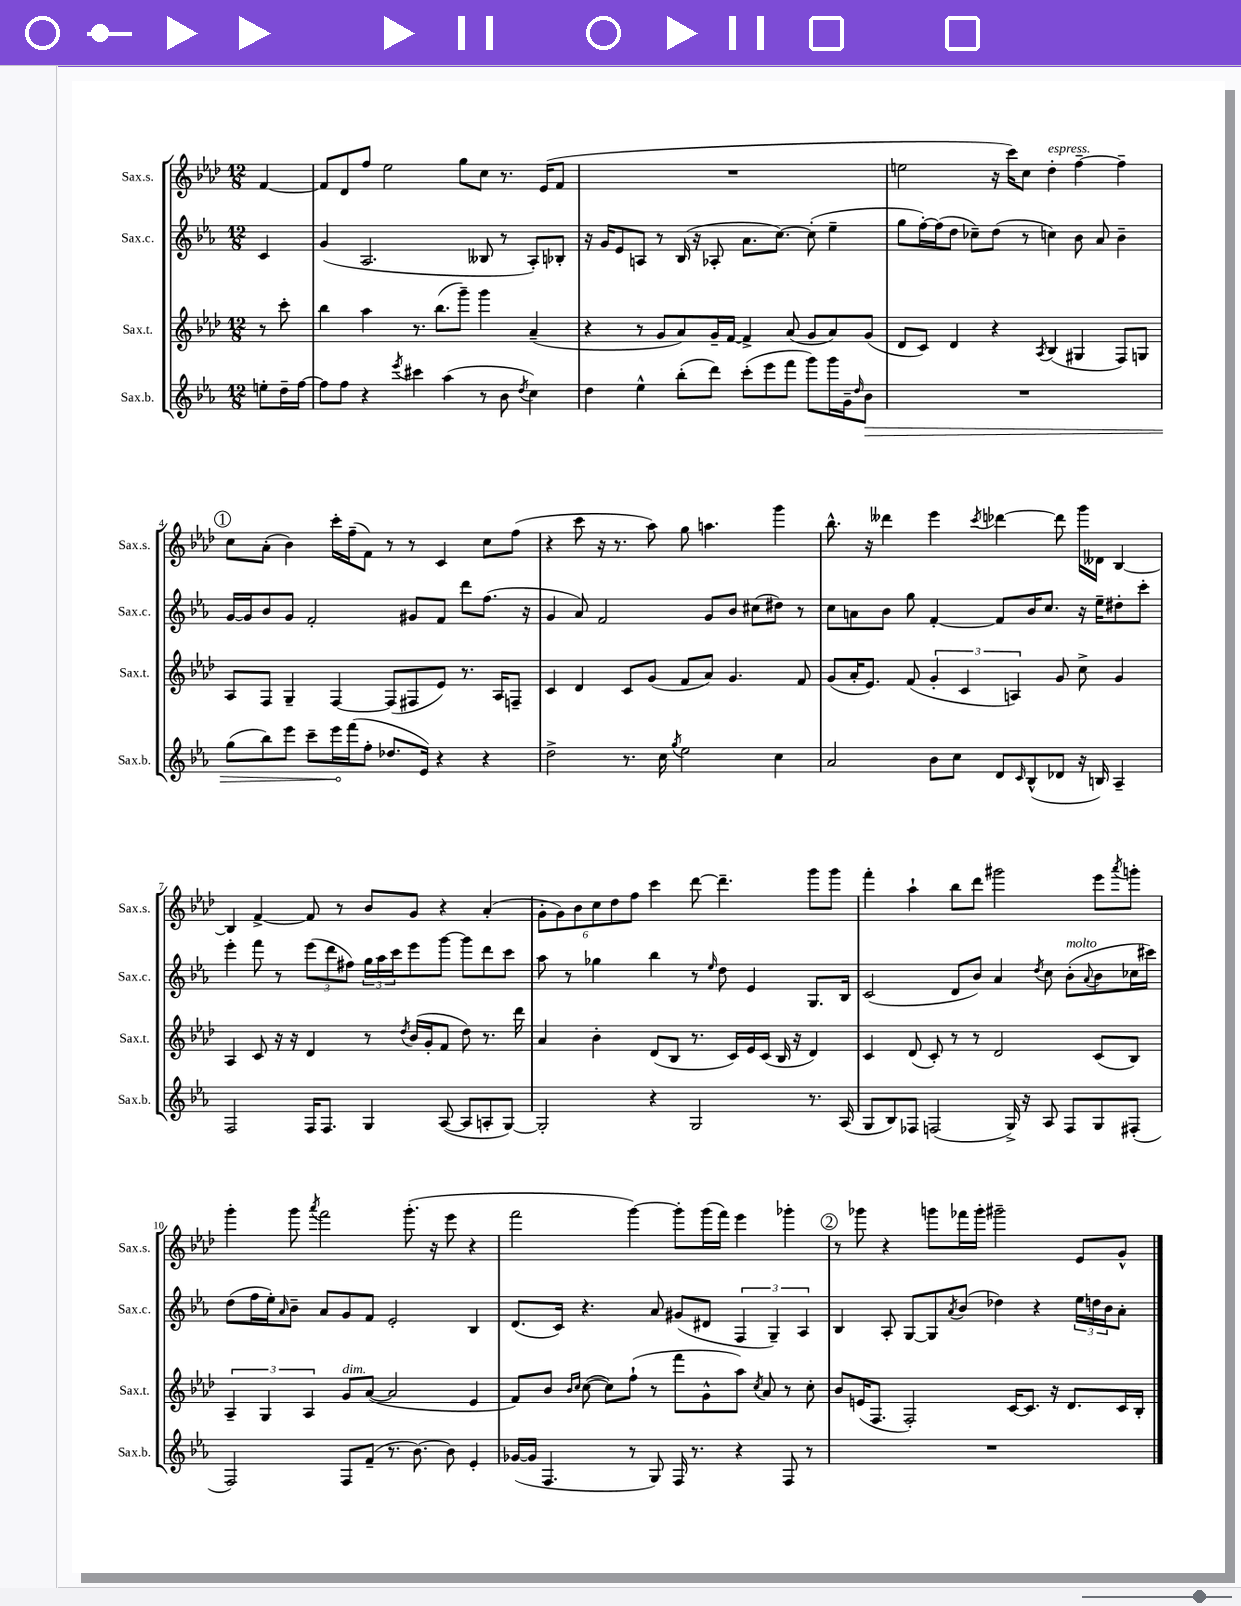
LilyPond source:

<<
\new StaffGroup <<
\new Staff = "s0" \with { instrumentName = "Sax.s." shortInstrumentName = "Sax.s." } {
    \clef treble \key aes \major \numericTimeSignature \time 12/8 \partial 4
    f'4~ |
    f'8 des'8 f''8 ees''2 g''8 c''8 r8. ees'16( f'8 |
    R1. |
    e''2 r16 c'''16) c''8 des''4-.^\markup { \italic "espress." } f''4~-- f''4-- |
    \mark \markup { \circle "1" } c''8 aes'8-.( bes'4) c'''16-. f''16--( f'8) r8 r8 c'4 c''8 f''8( |
    r4 c'''8 r16 r8. aes''8) g''8 a''4. g'''4 |
    bes''8.-^ r16 deses'''4 ees'''4 \acciaccatura { c'''8 } des'''4~ des'''8 g'''16 deses'16 bes4~ |
    bes4 f'4~-> f'8 r8 bes'8 g'8 r4 aes'4-.( |
    \tuplet 6/4 { g'8-. g'8) bes'8 c''8 des''8 f''8 } c'''4 des'''8~ des'''4.-- g'''8 g'''8 |
    f'''4-. aes''4-! bes''8 des'''8 gis'''2 ees'''8 \acciaccatura { aes'''8 } g'''8-. |
    g'''4-. g'''8 \acciaccatura { aes'''8 } f'''2 g'''8.-.( r16 ees'''8 r4 |
    f'''2 g'''4~) g'''8-. g'''16( f'''16) ees'''4 ges'''4-. |
    \mark \markup { \circle "2" } r8 ges'''8 r4 g'''8 fes'''16 g'''16-. gis'''2-- ees'8 g'8-^ \bar "|." |
}
\new Staff = "s1" \with { instrumentName = "Sax.c." shortInstrumentName = "Sax.c." } {
    \clef treble \key ees \major \numericTimeSignature \time 12/8 \partial 4
    c'4 |
    g'4( aes2. beses8 r8 aes8-.) bes8-. |
    r16 g'16 ees'8 a8 r8 bes16( r16 aes8-. aes'8. c''8.~) c''8-.( ees''4-- |
    g''8 f''16~-.) f''16( d''8 ces''8--) d''8( r8 c''4) bes'8 aes'8 bes'4-- |
    \mark \markup { \circle "1" } g'16~ g'16 bes'8 g'8 f'2-. gis'8 f'8 d'''8 f''8.( r16 |
    g'4 aes'8) f'2 g'8 bes'8 cis''8( dis''8) r8 |
    c''8 a'8 bes'8 g''8 f'4~-. f'8 bes'16 c''8. r16 ees''16-- dis''8-. c'''8-. |
    ees'''4-. f'''8 r8 \tuplet 3/2 { ees'''8( d'''8 fis''8) } \tuplet 3/2 { g''16 aes''16 c'''16 } ees'''8 g'''8~ g'''8 d'''8 c'''8 |
    aes''8 r8 ges''4 bes''4 r8 \grace { ees''16 } d''8 ees'4 g8. bes16 |
    c'2( d'8 bes'8) aes'4 \acciaccatura { d''8 } c''8 bes'8-.^\markup { \italic "molto" }( \appoggiatura { aes'8 } bes'8 ces''16 cis'''16) |
    d''8( f''16 ees''16-.) \grace { aes'16 } bes'8-- aes'8 g'8 f'8 ees'2-. bes4 |
    d'8.( c'16) r4. aes'8 gis'8( dis'8 \tuplet 3/2 { f4 g4--) aes4 } |
    \mark \markup { \circle "2" } bes4 aes8-. g8~ g8 \acciaccatura { aes'8 } bes'8( des''4) r4 \tuplet 3/2 { ees''16 d''16 bes'16 } aes'8-. \bar "|." |
}
\new Staff = "s2" \with { instrumentName = "Sax.t." shortInstrumentName = "Sax.t." } {
    \clef treble \key aes \major \numericTimeSignature \time 12/8 \partial 4
    r8 c'''8-. |
    bes''4 aes''4 r8. bes''8.( g'''8--) g'''4 aes'4--( |
    r4 r8 g'8 aes'8) g'16-- f'16~ f'4-> aes'8( g'8 aes'8) g'8( |
    des'8 c'8) des'4 r4 \acciaccatura { aes8 } bes4( gis4 f8) g8 |
    \mark \markup { \circle "1" } aes8 f8 g4-- f4~ f8( fis8 ees'8) r8. aes16 f8-- |
    c'4 des'4 c'8 g'8( f'8 aes'8) g'4. f'8 |
    g'8( aes'16-. ees'8.) f'8( \tuplet 3/2 { g'4-. c'4 a4) } g'8 c''8-> g'4 |
    aes4 c'8 r16 r16 des'4 r8 \acciaccatura { des''8 } bes'16( g'16-. f'8 des''8) r8. des'''16 |
    aes'4 bes'4-. des'8( bes8 r8. c'16) ees'16 c'16( bes16 r16 des'4) |
    c'4 des'8( c'8-.) r8 r8 des'2 c'8( bes8) |
    \tuplet 3/2 { aes4-- g4 aes4 } g'8^\markup { \italic "dim." } aes'8~( aes'2 ees'4 |
    f'8) bes'8 \grace { bes'16 c''16 } c''8~( c''8) f''8-!( r8 f'''8 g'8-^ aes''8) \acciaccatura { c''8 } aes'8 r8 c''8-. |
    \mark \markup { \circle "2" } bes'8 e'16( f8. f2-.) c'16~ c'8. r16 des'8. c'16 bes16-. \bar "|." |
}
\new Staff = "s3" \with { instrumentName = "Sax.b." shortInstrumentName = "Sax.b." } {
    \clef treble \key ees \major \numericTimeSignature \time 12/8 \partial 4
    e''8-. d''16-- f''16~ |
    f''8 f''8 r4 \acciaccatura { ees'''8 } cis'''4 aes''4( r8 bes'8 \acciaccatura { d''8 } c''4) |
    d''4 ees''4-^ bes''8-.( d'''8) c'''8-.( ees'''8 f'''8 g'''8) g'''16 g'16-- \grace { d''16 } \once \override Hairpin.circled-tip = ##t bes'8\> |
    R1. |
    \mark \markup { \circle "1" } g''8( bes''8) ees'''8 c'''8-- ees'''16\! f'''16( f''8-. des''8. ees'16) r4 r4 |
    d''2-> r8. c''16 \acciaccatura { g''8 } ees''2 c''4 |
    aes'2 bes'8 c''8 d'8 \grace { c'16 } bes8-^( des'8 r16 b16) aes4-- |
    f2 f16 f8. g4 aes8~( aes8 a8-. g8~) |
    g2-. r4 g2 r8. aes16( |
    g8 bes8) fes8 f2( g16->) r16 aes8 f8 g8 fis8-.( |
    f2) f8 f'8--( r8. bes'8.~) bes'8 ees'4-. |
    ges'16~( ges'16 f4. r8 g8) f16 r8. r4 f8 r8 |
    \mark \markup { \circle "2" } R1. \bar "|." |
}
>>
>>
